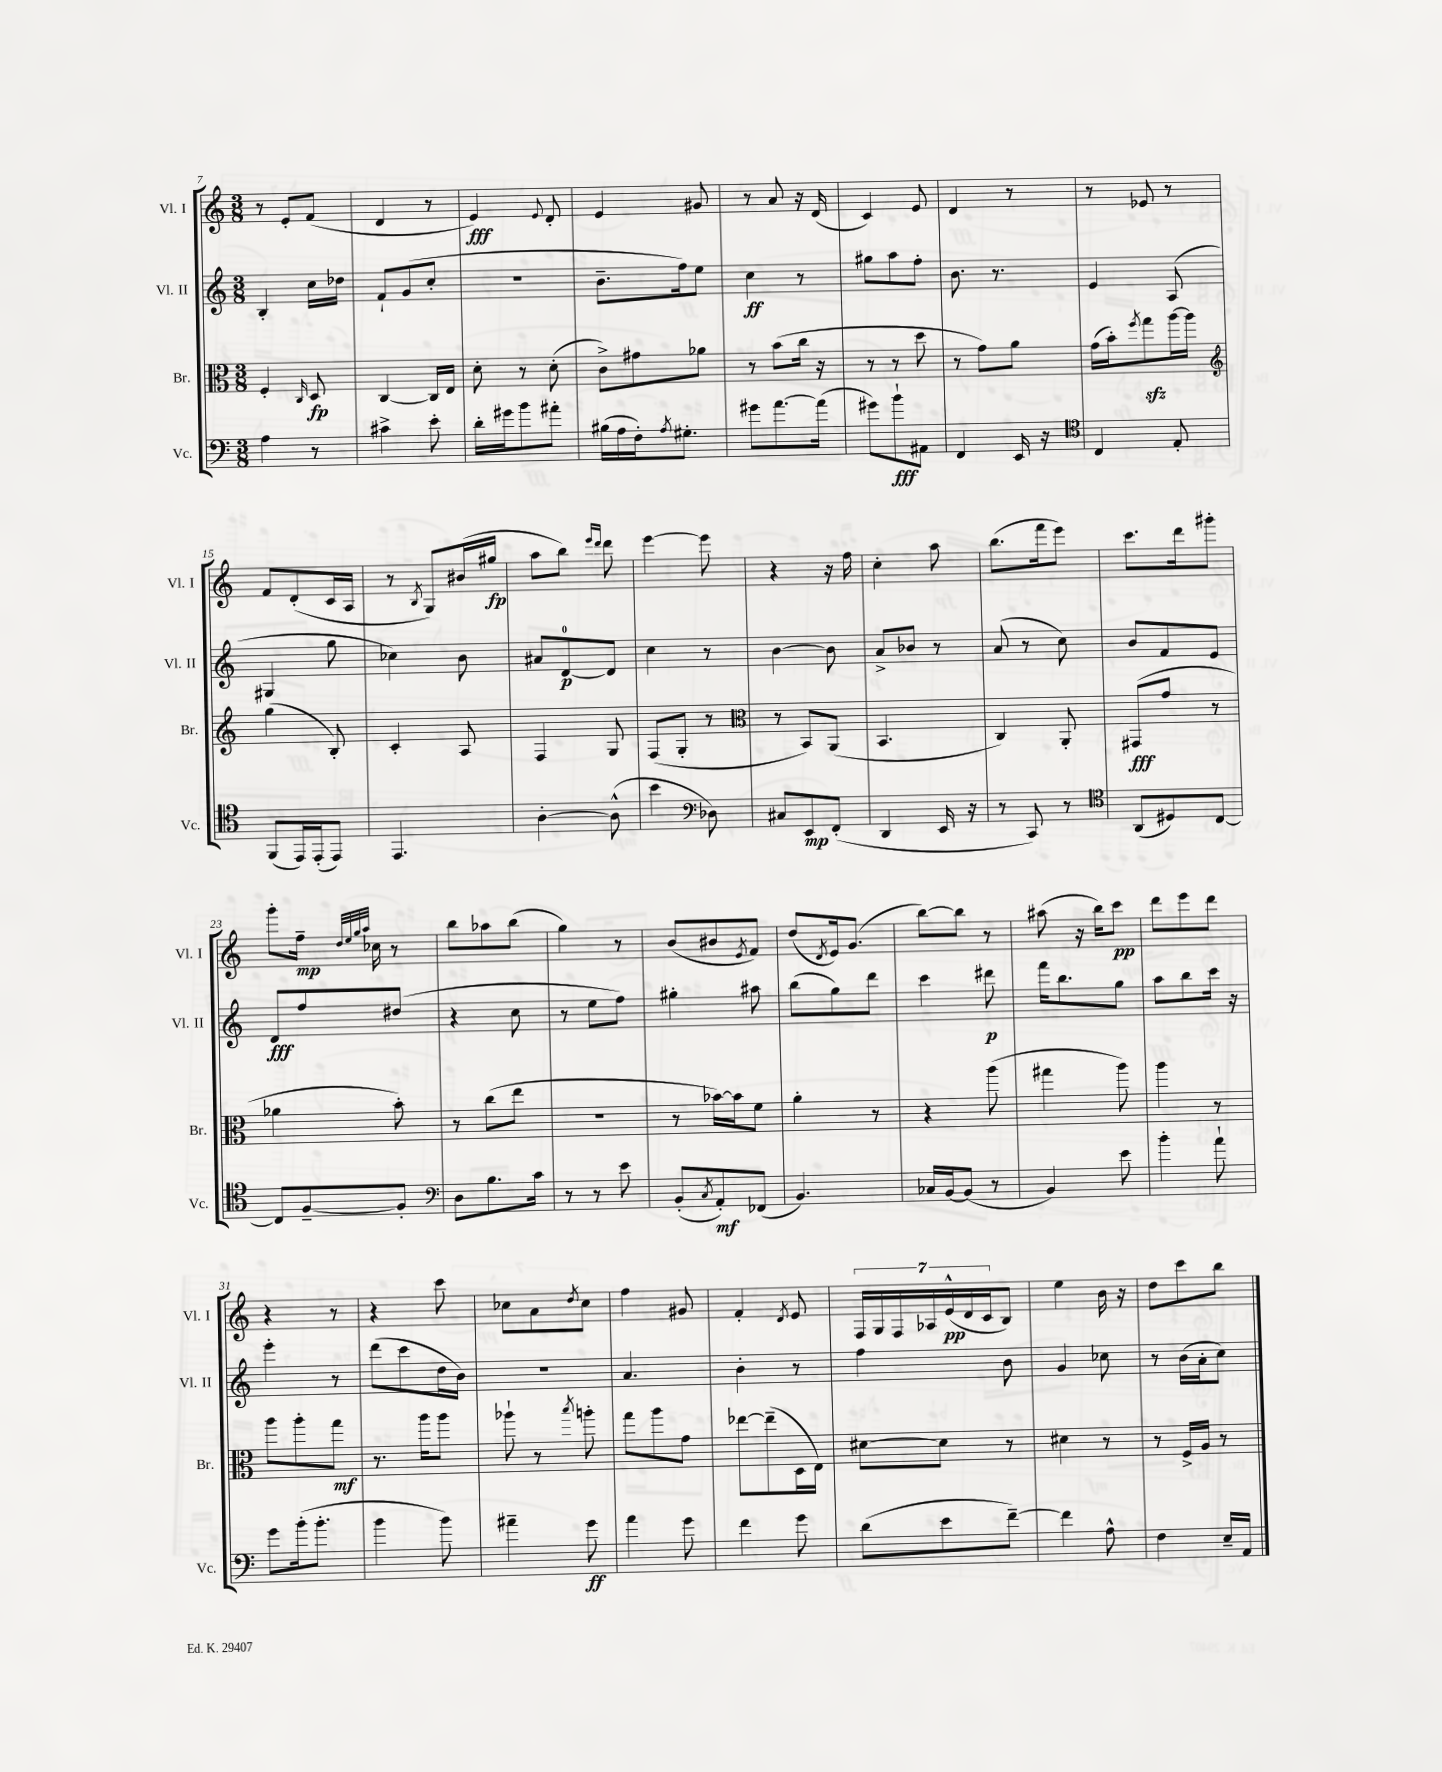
<<
\new StaffGroup <<
\new Staff = "s0" \with { instrumentName = "Vl. I" shortInstrumentName = "Vl. I" } {
    \clef treble \key c \major \numericTimeSignature \time 3/8
    r8 e'8-. f'8( |
    d'4 r8 |
    e'4\fff) \appoggiatura { e'8 } d'8-. |
    e'4 gis'8 |
    r8 a'8 r16 d'16( |
    c'4) e'8 |
    d'4 r8 |
    r8 ees'8 r8 |
    f'8 d'8-.( c'16 a16 |
    r8 \acciaccatura { b8 } g8) bis'16( gis''16\fp |
    a''8 b''8) \grace { e'''16 d'''16 } d'''8 |
    e'''4~ e'''8 |
    r4 r16 f''16 |
    c''4-. a''8 |
    b''8.( f'''16 e'''8) |
    c'''8. d'''16 gis'''8-. |
    g'''8-. f''16--\mp \grace { d''32 e''32 g''32 a''32 } ces''16 r8 |
    b''8 aes''8 b''8( |
    g''4) r8 |
    b'8( bis'8 \acciaccatura { e'8 } f'8) |
    d''8( \acciaccatura { d'8 } e'16) g'8.( |
    b''8~) b''8 r8 |
    ais''8( r16 b''16) c'''8\pp |
    d'''8 e'''8 d'''8 |
    r4 r8 |
    r4 c'''8 |
    ces''8 a'8 \acciaccatura { d''8 } ces''8 |
    f''4 gis'8 |
    f'4-. \acciaccatura { d'8 } e'8 |
    \tuplet 7/4 { f16 g16 f16 aes16 e'16-^\pp( d'16 c'16 } b8) |
    e''4 b'16 r16 |
    d''8 c'''8 b''8 \bar "|." |
}
\new Staff = "s1" \with { instrumentName = "Vl. II" shortInstrumentName = "Vl. II" } {
    \clef treble \key c \major \numericTimeSignature \time 3/8
    b4-. c''16 des''16 |
    f'8-! g'8( c''8-. |
    R4. |
    b'8.-- f''16) e''8 |
    c''4\ff r8 |
    gis''8 a''8 f''8-. |
    b'8. r8. |
    e'4 a8( |
    gis4 g''8 |
    ces''4) b'8 |
    ais'8 d'8-0~\p d'8 |
    c''4 r8 |
    b'4~ b'8 |
    a'8-> bes'8 r8 |
    a'8( r8 c''8) |
    b'8 f'8 e'8 |
    d'8\fff f''8 dis''8( |
    r4 c''8 |
    r8 e''8 f''8) |
    gis''4-. ais''8 |
    b''8( g''8) d'''8 |
    c'''4 dis'''8\p |
    f'''16 b''8. g''8 |
    a''8 b''8 c'''16 r16 |
    e'''4-. r8 |
    d'''8( c'''8 d''16 b'16) |
    R4. |
    a'4. |
    b'4-. r8 |
    f''4 b'8 |
    g'4 ces''8 |
    r8 b'16( a'16-. c''8) \bar "|." |
}
\new Staff = "s2" \with { instrumentName = "Br." shortInstrumentName = "Br." } {
    \clef alto \key c \major \numericTimeSignature \time 3/8
    f4-. \grace { c16 } d8\fp |
    c4~ c16 e16 |
    d'8-. r8 d'8-.( |
    c'8->) gis'8 aes'8 |
    r8 b'8( c''16 r16 |
    r8 r8 d''8 |
    r8 g'8) a'8 |
    g'16( b'16-.) \acciaccatura { f''8 } g''8\sfz a''16~ a''16 |
    \clef treble g''4( b8-.) |
    c'4-. a8 |
    f4 g8 |
    f8( g8-. r8 |
    \clef alto r8 b,8) a,8( |
    b,4. |
    c4) a,8-. |
    gis,8\fff( g'8 r8 |
    aes'4 b'8-.) |
    r8 c''8( e''8 |
    R4. |
    r8 bes'16~) bes'16 f'8 |
    a'4-. r8 |
    r4 a''8( |
    gis''4 a''8) |
    a''4 r8 |
    a''8 a''8-. g''8\mf |
    r8. a''16 a''8 |
    aes''8-! r8 \acciaccatura { b''8 } a''8-. |
    g''8 a''8 g'8 |
    ees''8~ ees''8--( d16 e16) |
    dis'8~ dis'8 r8 |
    dis'4 r8 |
    r8 f16-> a16 r8 \bar "|." |
}
\new Staff = "s3" \with { instrumentName = "Vc." shortInstrumentName = "Vc." } {
    \clef bass \key c \major \numericTimeSignature \time 3/8
    a4 r8 |
    cis'4-> e'8-. |
    d'16-. gis'16 b'8 ais'8-. |
    bis16( a16 f16-.) \acciaccatura { a8 } gis8.-. |
    gis'8 a'8.~ a'16( |
    gis'8) b'8-!\fff ais,8 |
    f,4 e,16 r16 |
    \clef tenor c4 e8-. |
    f,8( e,16) e,16-.( e,8) |
    e,4. |
    a4~-. a8-^( |
    b'4 \clef bass des8) |
    cis8 e,8\mp f,8-.( |
    d,4 e,16 r16 |
    r8 c,8) r8 |
    \clef tenor a,8( dis8) c8~ |
    c8 f8~-- f8-. |
    \clef bass d8 b8. c'16 |
    r8 r8 e'8 |
    b,8-.( \acciaccatura { c8 } a,8-.\mf) fes,8( |
    b,4.) |
    ces16 b,16~ b,8( r8 |
    b,4) e'8 |
    b'4-. a'8-! |
    g'8 b'16-.( b'8.-. |
    b'4 b'8) |
    ais'4-- g'8\ff |
    a'4 g'8 |
    f'4 g'8 |
    d'8( e'8 f'8~--) |
    f'4 a8-^ |
    f4 e16-- a,16 \bar "|." |
}
>>
>>
\layout { \context { \Score currentBarNumber = #7 } }
